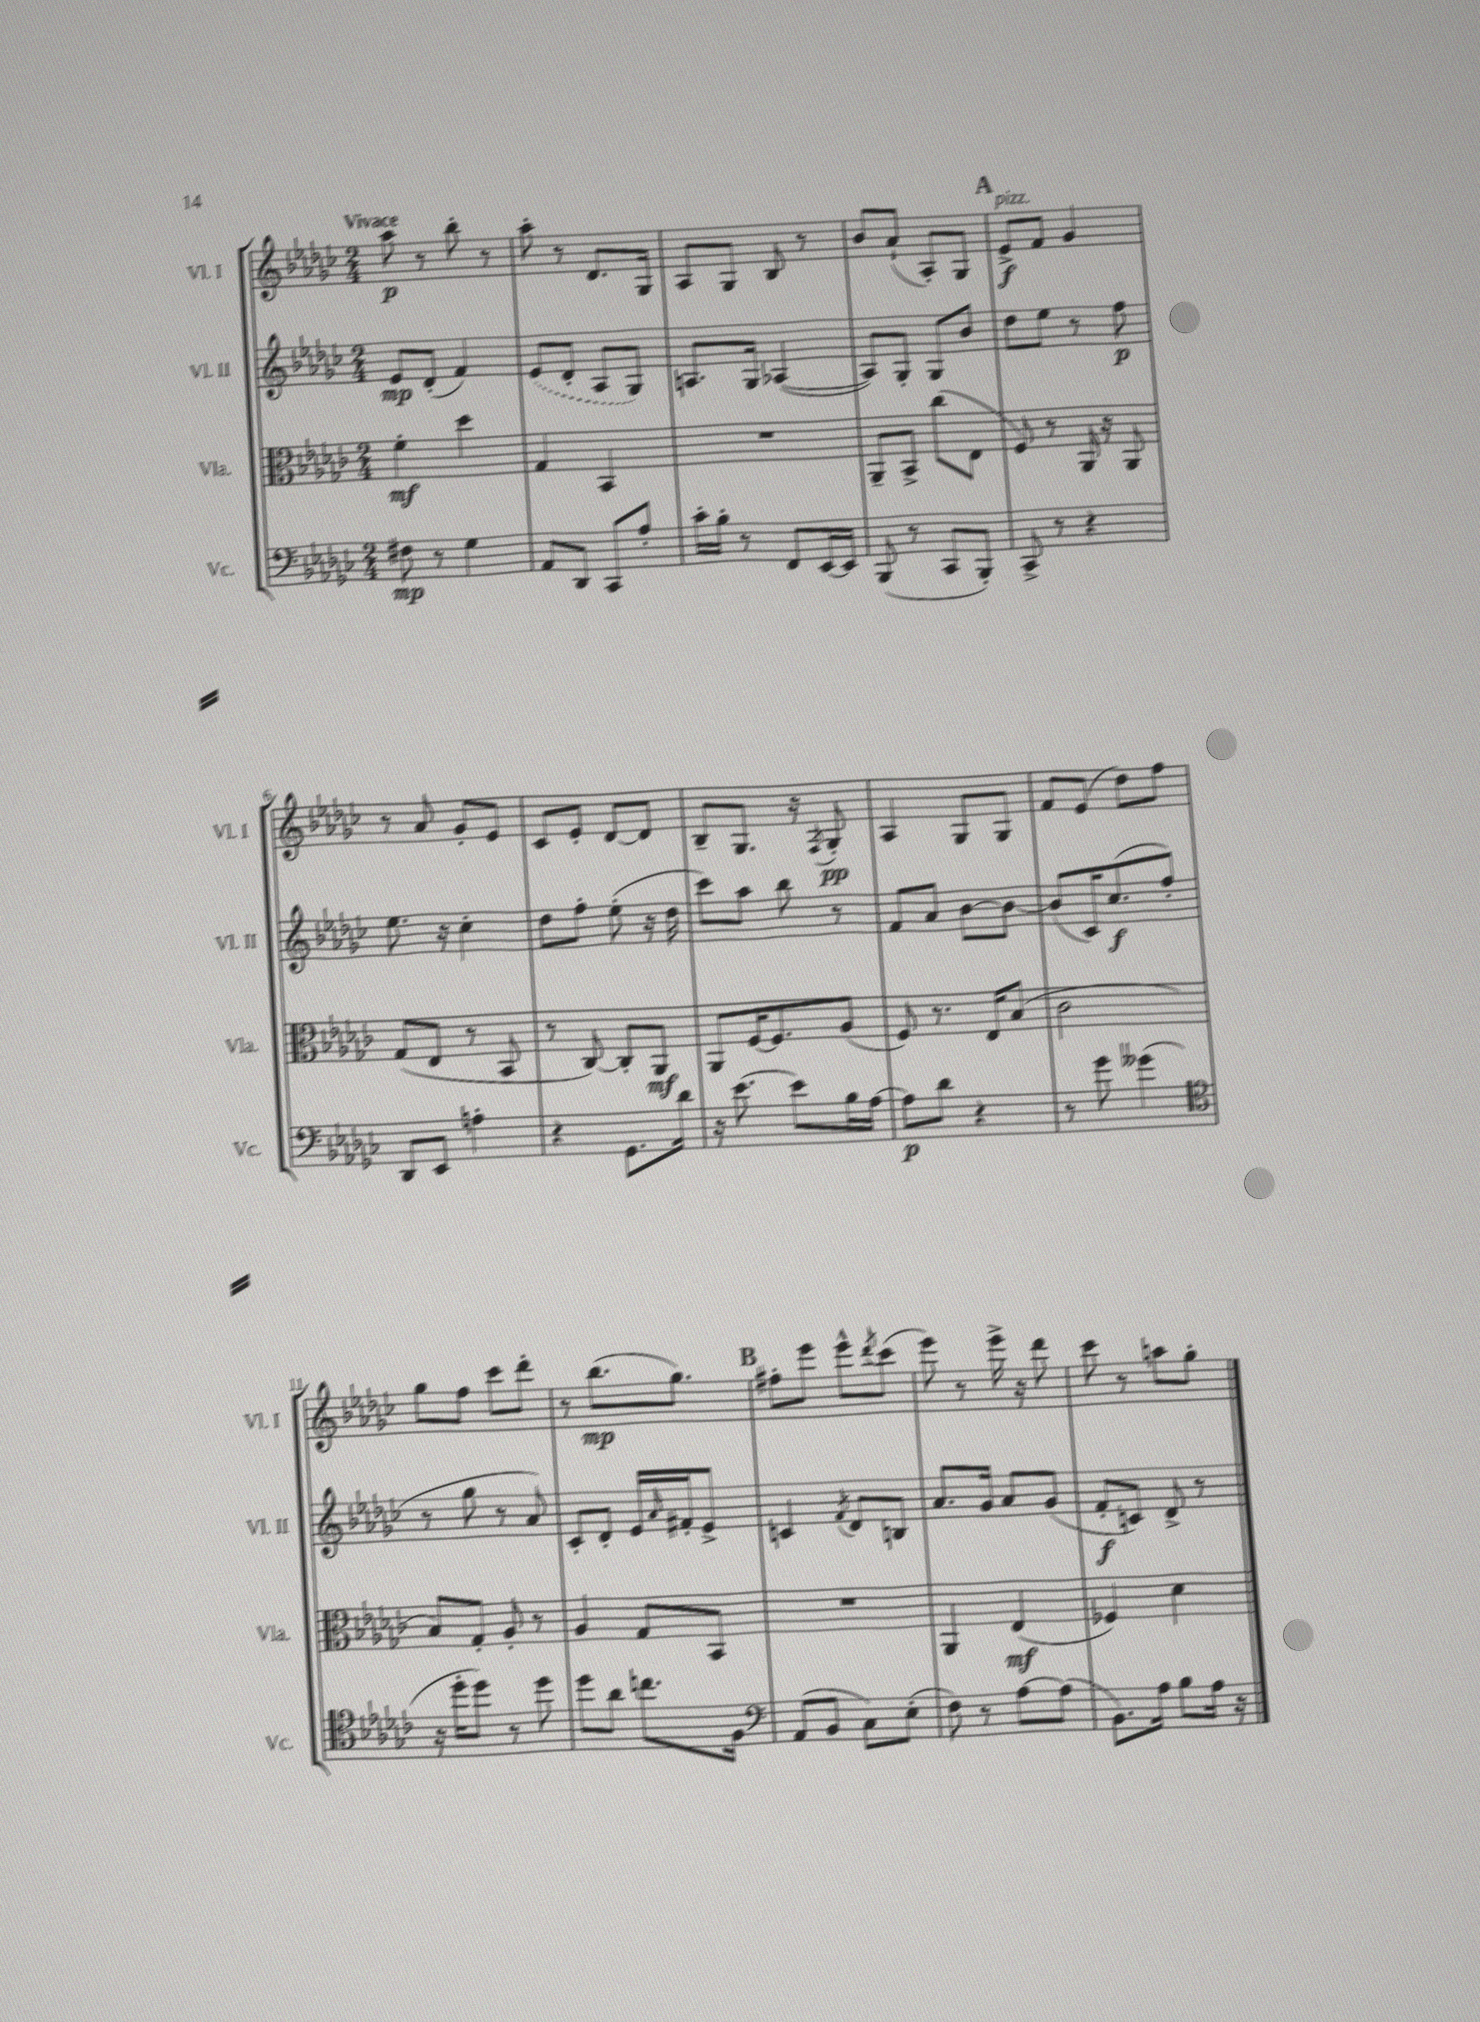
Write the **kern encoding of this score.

**kern	**kern	**kern	**kern
*staff4	*staff3	*staff2	*staff1
*clefF4	*clefC3	*clefG2	*clefG2
*k[b-e-a-d-g-c-]	*k[b-e-a-d-g-c-]	*k[b-e-a-d-g-c-]	*k[b-e-a-d-g-c-]
*M2/4	*M2/4	*M2/4	*M2/4
8F#	4f'	8e-	8aa-
8r	.	(8d-'	8r
4G-	4dd-	4f)	8bb-'
.	.	.	8r
=	=	=	=
8AA-	4G-	(8e-	8aa-'
8DD-	.	8d-'	8r
8CC-	4BB-	8A-	8.d-
8A-'	.	8G-)	.
.	.	.	16G-
=	=	=	=
16c-'	2r	8.A	8A-
16B-'	.	.	.
8r	.	.	8G-
.	.	16G-	.
8FF	.	([4A-	8B-
[16EE-	.	.	8r
16EE-]	.	.	.
=	=	=	=
(8BBB-	8AA-~	8A-])	8b-
8r	8BB-^	8G-'	(8a-`
8CC-	(8cc-	8G-	8A-')
8BBB-')	8E-	8b-	8G-
=	=	=	=
8CC-^	8F)	8dd-	8e-^
8r	8r	8ee-	8f
4r	16AA-	8r	4g-
.	16r	.	.
.	8AA-	8ff	.
=	=	=	=
8DD-	(8G-	8.ee-	8r
8EE-	8E-	.	8a-
.	.	16r	.
4A'	8r	4cc-'	8g-'
.	8BB-	.	8e-
=	=	=	=
4r	8r	8dd-	8c-
.	[8C-)	8ff'	8e-'
8.GG-	8C-']	(8ee-'	[8d-
.	8AA-	16r	8d-]
16d-	.	16dd-	.
=	=	=	=
16r	8AA-	8ccc-)	8B-~
[8.e-	.	.	.
.	[16F	8aa-	8.G-
.	8.F]	.	.
8e-]	.	8bb-	.
.	.	.	16r
.	.	.	8qF
16B-	(8A-	8r	8G-'
[16A-	.	.	.
=	=	=	=
8A-]	8F)	8f	4A-
8d-	8.r	8a-	.
4r	.	[8b-	8G-
.	16E-	.	.
.	(8B-	8b-_	8G-
=	=	=	=
8r	2c-	(8b-]	8f
8g-	.	16c-)	(8e-
.	.	(8.cc-	.
(4g--	.	.	8dd-)
.	.	8ff'	8ff
=	=	=	=
*clefC4	*	*	*
16r	8B-)	8r	8gg-
16dd-'	.	.	.
8dd-)	8G-'	8gg-	8ff
8r	8A-'	8r	8ccc-
8dd-	8r	8a-)	8ddd-'
=	=	=	=
8dd-	4A-	8c-'	8r
8a-	.	8d-'	(8.bb-
8.cc	8G-	16e-	.
.	.	16qqa-	.
.	.	16f#'	8.gg-)
.	8BB-	8e-^	.
16F	.	.	.
=	=	=	=
*clefF4	*	*	*
(8AA-	2r	4c	8ff#'
8BB-	.	.	8eee-
.	.	8qf	.
8C-)	.	8d-	8eee-^^
.	.	.	8qddd-
(8E-'	.	8B	(8ccc-
=	=	=	=
8F)	4AA-	8.a-	8eee-)
8r	.	.	8r
.	.	16g-	.
[8A-	(4E-	8a-	16eee-^
.	.	.	16r
(8A-]	.	(8g-	8ddd-
=	=	=	=
8.BB-)	4F-)	8f'	8ccc-
.	.	8c)	8r
16A-	.	.	.
8B-	4d-	8d-^	8aa
16A-	.	8r	8gg-'
16r	.	.	.
==	==	==	==
*-	*-	*-	*-
